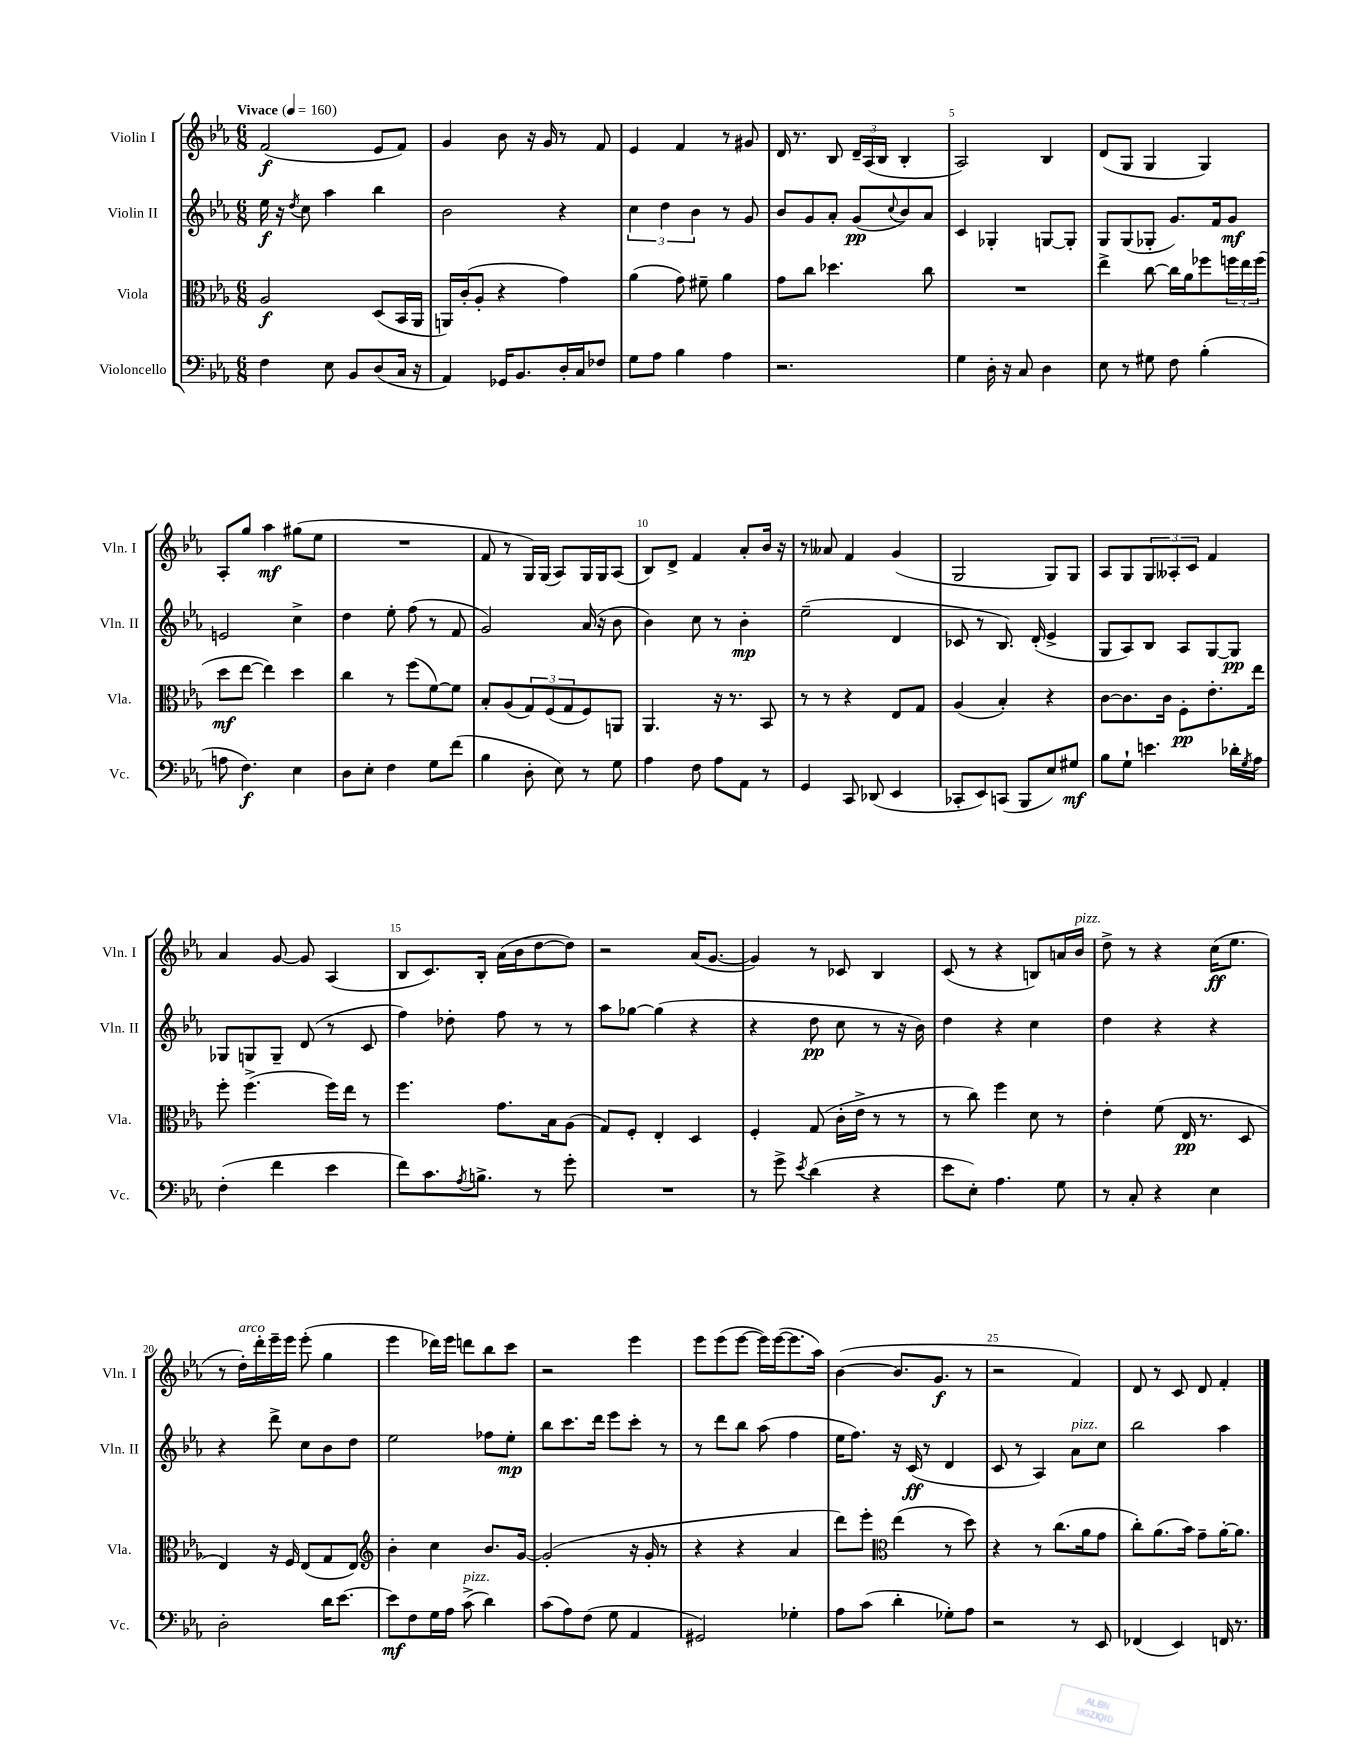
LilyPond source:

<<
\new StaffGroup <<
\new Staff = "s0" \with { instrumentName = "Violin I" shortInstrumentName = "Vln. I" } {
    \clef treble \key ees \major \numericTimeSignature \time 6/8 \tempo "Vivace" 4 = 160
    f'2\f( ees'8 f'8) |
    g'4 bes'8 r16 g'16 r8 f'8 |
    ees'4 f'4 r8 gis'8 |
    d'16 r8. bes8 \tuplet 3/2 { d'16-- aes16( bes16 } bes4-. |
    aes2) bes4 |
    d'8( g8 g4 g4) |
    aes8-. g''8 aes''4\mf gis''8( ees''8 |
    R2. |
    f'8 r8 g16) g16( aes8) g16 g16 aes8( |
    bes8) d'8-> f'4 aes'8-. bes'16 r16 |
    r8 aeses'8 f'4 g'4( |
    g2 g8) g8 |
    aes8 g8 \tuplet 3/2 { g8 aeses8-. c'8 } f'4 |
    aes'4 g'8~ g'8 aes4( |
    bes8 c'8.) bes16-. aes'16( bes'16 d''8~ d''8) |
    r2 aes'16( g'8.~ |
    g'4) r8 ces'8 bes4 |
    c'8( r8 r4 b8) a'16 bes'16^\markup { \italic "pizz." } |
    d''8-> r8 r4 c''16\ff( ees''8. |
    r8 d''16-.^\markup { \italic "arco" }) d'''16-. ees'''16-- ees'''16 ees'''8-.( g''4 |
    ees'''4 des'''16) ees'''16 d'''8 bes''8 c'''8 |
    r2 ees'''4 |
    ees'''8 ees'''8( ees'''8~ ees'''16) ees'''16~( ees'''8. aes''16) |
    bes'4~( bes'8. g'8.\f r8 |
    r2 f'4) |
    d'8 r8 c'8 d'8 f'4-. \bar "|." |
}
\new Staff = "s1" \with { instrumentName = "Violin II" shortInstrumentName = "Vln. II" } {
    \clef treble \key ees \major \numericTimeSignature \time 6/8
    ees''16\f r16 \acciaccatura { d''8 } c''8 aes''4 bes''4 |
    bes'2 r4 |
    \tuplet 3/2 { c''4 d''4 bes'4 } r8 g'8 |
    bes'8 g'8 aes'8-. g'8\pp( \appoggiatura { c''8 } bes'8) aes'8 |
    c'4 ges4-. g8~ g8-. |
    g8 g8( ges8-. g'8.) f'16 g'8\mf |
    e'2 c''4-> |
    d''4 ees''8-. f''8( r8 f'8 |
    g'2) aes'16( r16 bes'8 |
    bes'4) c''8 r8 bes'4-.\mp |
    ees''2--( d'4 |
    ces'8 r8 bes8.) d'16-.( ees'4-> |
    g8 aes8) bes8 aes8 g8~ g8\pp |
    ges8 g8 g8-- d'8( r8 c'8 |
    f''4) des''8-. f''8 r8 r8 |
    aes''8 ges''8~ ges''4( r4 |
    r4 d''8\pp c''8 r8 r16 bes'16) |
    d''4 r4 c''4 |
    d''4 r4 r4 |
    r4 d'''8-> c''8 bes'8 d''8 |
    ees''2 fes''8 ees''8-.\mp |
    bes''8 c'''8. d'''16 ees'''8 c'''8-. r8 |
    r8 d'''8 bes''8 aes''8( f''4 |
    ees''16 f''8.) r16 c'16\ff( r8 d'4 |
    c'8 r8 aes4) aes'8^\markup { \italic "pizz." } c''8 |
    bes''2 aes''4 \bar "|." |
}
\new Staff = "s2" \with { instrumentName = "Viola" shortInstrumentName = "Vla." } {
    \clef alto \key ees \major \numericTimeSignature \time 6/8
    aes2\f d8( bes,16 aes,16 |
    a,16) c'16-.( aes8-. r4 g'4) |
    aes'4( g'8) fis'8-- aes'4 |
    g'8 c''8 des''4. c''8 |
    R2. |
    ees''4-> c''8~ c''16 aes'16 fes''8 \tuplet 3/2 { f''16 ees''16 f''16( } |
    d''8\mf ees''8~ ees''4) d''4 |
    c''4 r8 f''8( f'8~) f'8 |
    bes8-. aes8( \tuplet 3/2 { g8) f8( g8 } f8) a,8 |
    aes,4. r16 r8. bes,8 |
    r8 r8 r4 ees8 g8 |
    aes4( bes4-.) r4 |
    c'8~ c'8. c'16 f8-.\pp ees'8.-. ees''16 |
    f''8-. f''4.->( f''16) ees''16 r8 |
    f''4. g'8. bes16 aes8( |
    g8) f8-. ees4-. d4 |
    f4-. g8( c'16-. ees'16-> r8 r8 |
    r8 c''8) f''4 d'8 r8 |
    ees'4-. f'8( ees16\pp r8. d8 |
    ees4) r16 f16 ees8( g8 ees8) |
    \clef treble bes'4-. c''4 bes'8. g'16~ |
    g'2-.( r16 g'16-. r8 |
    r4 r4 aes'4 |
    d'''8) ees'''8-. \clef alto ees''4( r8 d''8) |
    r4 r8 c''8.( aes'16 g'8 |
    c''8-.) aes'8.( bes'16) g'8-- aes'16~-. aes'8. \bar "|." |
}
\new Staff = "s3" \with { instrumentName = "Violoncello" shortInstrumentName = "Vc." } {
    \clef bass \key ees \major \numericTimeSignature \time 6/8
    f4 ees8 bes,8 d8( c16 r16 |
    aes,4) ges,16 bes,8. d16-. c16 fes8 |
    g8 aes8 bes4 aes4 |
    r2. |
    g4 d16-. r16 c8 d4 |
    ees8 r8 gis8 f8 bes4-.( |
    a8 f4.\f) ees4 |
    d8 ees8-. f4 g8 f'8( |
    bes4 d8-. ees8) r8 g8 |
    aes4 f8 aes8 aes,8 r8 |
    g,4 c,8 des,8( ees,4 |
    ces,8-. ees,8) c,8( bes,,8 ees8) gis8\mf |
    bes8 g8-! e'4. des'16-. \acciaccatura { g8 } aes16 |
    f4-.( f'4 ees'4 |
    f'8) c'8. \acciaccatura { aes8 } b8.-> r8 g'8-. |
    R2. |
    r8 g'8-> \acciaccatura { ees'8 } d'4( r4 |
    ees'8 ees8-.) aes4. g8 |
    r8 c8-. r4 ees4 |
    d2-. d'16 ees'8.~ |
    ees'8\mf f8 g16 aes16 c'8->^\markup { \italic "pizz." }( d'4) |
    c'8( aes8) f8( g8 aes,4 |
    gis,2) ges4-. |
    aes8 c'8( d'4-. ges8-.) aes8 |
    r2 r8 ees,8 |
    fes,4( ees,4) f,16 r8. \bar "|." |
}
>>
>>
\layout { \context { \Score \override BarNumber.break-visibility = ##(#f #t #t) barNumberVisibility = #(every-nth-bar-number-visible 5) } }
